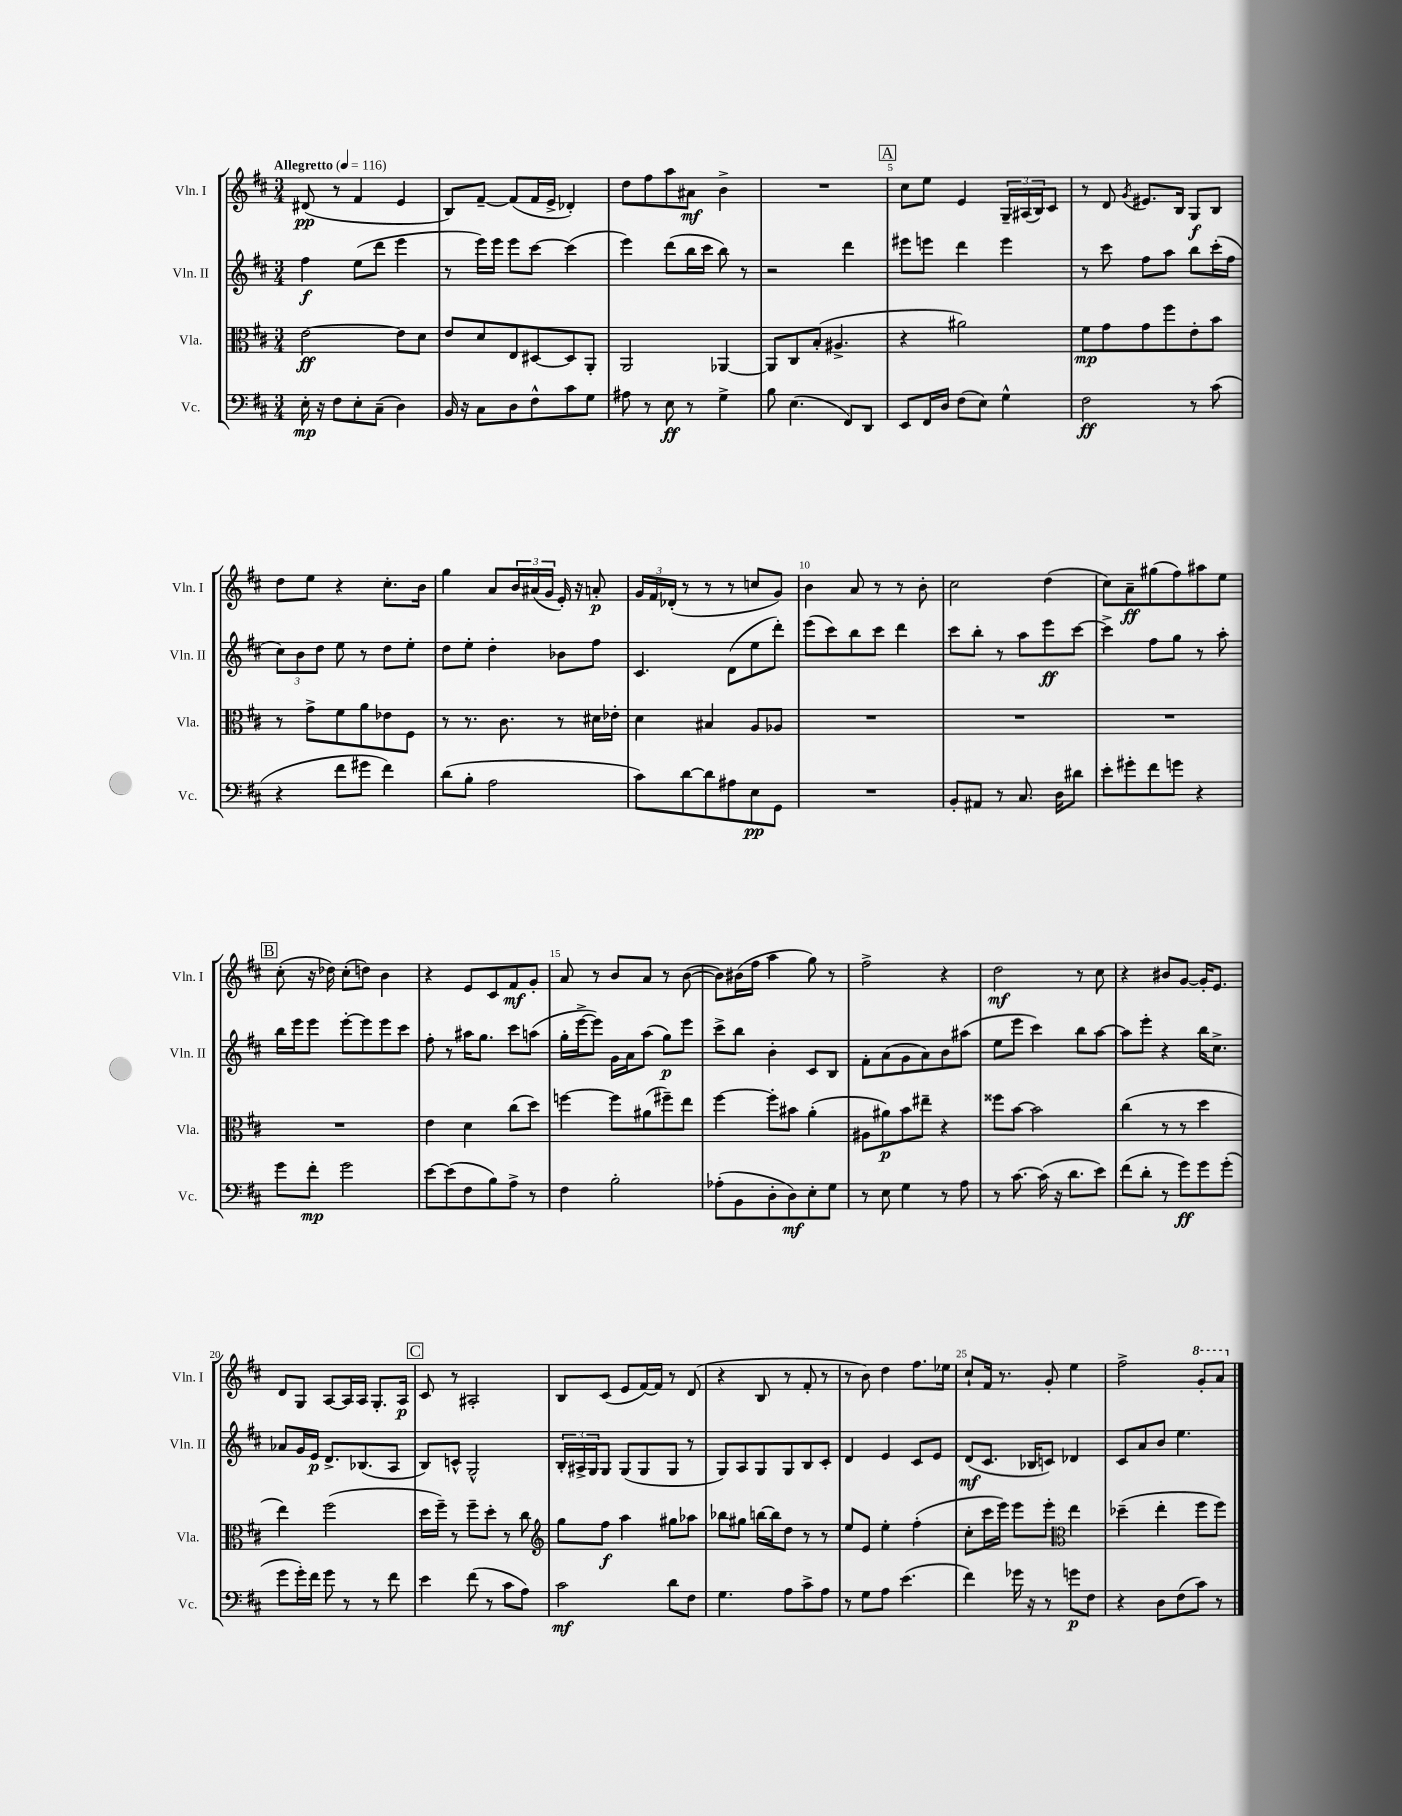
<<
\new StaffGroup <<
\new Staff = "s0" \with { instrumentName = "Vln. I" shortInstrumentName = "Vln. I" } {
    \clef treble \key d \major \numericTimeSignature \time 3/4 \tempo "Allegretto" 4 = 116
    dis'8\pp( r8 fis'4 e'4 |
    b8) fis'8~-- fis'8( fis'16 e'16-> des'4-.) |
    d''8 fis''8 a''8 ais'8\mf b'4-> |
    R2. |
    \mark \markup { \box "A" } cis''8 e''8 e'4 \tuplet 3/2 { g16-- ais16( b16) } cis'8 |
    r8 d'8 \acciaccatura { g'8 } eis'8. b16 g8\f b8 |
    d''8 e''8 r4 cis''8.-. b'16 |
    g''4 a'8 \tuplet 3/2 { b'16 ais'16( g'16 } e'16-.) r16 a'8-.\p |
    \tuplet 3/2 { g'16 fis'16 des'16-.( } r8 r8 r8 c''8 g'8) |
    b'4 a'8 r8 r8 b'8-. |
    cis''2 d''4( |
    cis''8) a'8--\ff gis''8( fis''8) ais''8 e''8 |
    \mark \markup { \box "B" } cis''8-.( r16 des''16) cis''8-.( d''8) b'4 |
    r4 e'8 cis'8 fis'8\mf g'8-. |
    a'8 r8 b'8 a'8 r8 b'8~( |
    b'8) bis'16( fis''16 a''4 g''8) r8 |
    fis''2-> r4 |
    d''2\mf r8 cis''8 |
    r4 bis'8 g'8~ g'16-. e'8. |
    d'8 g8 a8~ a16 a16 g8.-. a16\p |
    \mark \markup { \box "C" } cis'8 r8 ais2-. |
    b8 cis'8( e'8 fis'16~) fis'16 r8 d'8( |
    r4 b8 r8 fis'8-. r8 |
    r8 b'8) d''4 fis''8. ees''16 |
    cis''8-! fis'16 r8. g'8-. e''4 |
    fis''2-> \ottava #1 g''8-. a''8 \ottava #0 \bar "|." |
}
\new Staff = "s1" \with { instrumentName = "Vln. II" shortInstrumentName = "Vln. II" } {
    \clef treble \key d \major \numericTimeSignature \time 3/4
    fis''4\f e''8( d'''8 e'''4 |
    r8 e'''16) e'''16 e'''8 cis'''8~ cis'''4( |
    e'''4) d'''8( b''16 cis'''16 b''8) r8 |
    r2 d'''4 |
    \mark \markup { \box "A" } eis'''8 e'''8 d'''4 e'''4 |
    r8 cis'''8 fis''8 a''8 b''8 cis'''16-.( fis''16 |
    \tuplet 3/2 { cis''8) b'8 d''8 } e''8 r8 d''8 e''8-. |
    d''8 e''8-. d''4-. bes'8 fis''8 |
    cis'4. d'8( e''8 d'''8-.) |
    e'''8( cis'''8) b''8 cis'''8 d'''4 |
    cis'''8 b''8-. r8 a''8 e'''8\ff cis'''8~ |
    cis'''4-> fis''8 g''8 r8 a''8-. |
    \mark \markup { \box "B" } b''16 e'''16 e'''8 e'''8~-. e'''8 e'''8 cis'''8 |
    fis''8-. r8 ais''16 g''8. cis'''8 a''8( |
    g''16-. e'''16~-> e'''8) g'16 a'16 a''8( g''8\p) e'''8 |
    cis'''8-> b''8 b'4-. cis'8 b8 |
    fis'8-. a'8( g'8 a'8) b'8 ais''8( |
    e''8 e'''8 cis'''4) b''8 a''8~ |
    a''8 e'''8-. r4 b''16 cis''8.-> |
    aes'8 g'16 e'16\p d'8.-> bes8.( a8 |
    \mark \markup { \box "C" } b8) c'8-^ g2-^ |
    \tuplet 3/2 { b16-. ais16-> g16 } g8 g8( g8 g8 r8 |
    g8) a8 g8 g8 b8 cis'8-. |
    d'4 e'4 cis'8 e'8 |
    d'8\mf( cis'8. bes16 c'8) des'4 |
    cis'8 a'8 b'8 e''4. \bar "|." |
}
\new Staff = "s2" \with { instrumentName = "Vla." shortInstrumentName = "Vla." } {
    \clef alto \key d \major \numericTimeSignature \time 3/4
    e'2~\ff e'8 d'8 |
    e'8 d'8 e8 dis8~ dis8 a,8-. |
    a,2 aes,4~ |
    aes,8 cis8 b8-.( ais4.-> |
    \mark \markup { \box "A" } r4 ais'2) |
    fis'8\mp g'8 g'8 fis''8 e'8-. b'8 |
    r8 g'8-> fis'8 a'8 ees'8 fis8 |
    r8 r8. cis'8. r8 dis'16 ees'16-. |
    d'4 bis4 a8 aes8 |
    R2. |
    R2. |
    R2. |
    \mark \markup { \box "B" } R2. |
    e'4 d'4 cis''8( d''8) |
    f''4~ f''8 ais'8( fis''8--) e''8 |
    fis''4~ fis''8-. bis'8 a'4-.( |
    ais8 ais'8\p) b'8 eis''8-- r4 |
    fisis''8 b'8~ b'2 |
    cis''4( r8 r8 d''4 |
    e''4) fis''2( |
    \mark \markup { \box "C" } d''16 fis''16--) r8 fis''8-- d''8-. r8 cis''8 |
    \clef treble g''8 fis''8\f a''4 gis''8 aes''8 |
    bes''8 gis''8 b''16~ b''16 d''8 r8 r8 |
    e''8 e'8 e''4-. fis''4-.( |
    cis''8-. cis'''16 e'''16) e'''8 e'''8-. \clef alto e''4 |
    des''4--( e''4-. fis''8 fis''8) \bar "|." |
}
\new Staff = "s3" \with { instrumentName = "Vc." shortInstrumentName = "Vc." } {
    \clef bass \key d \major \numericTimeSignature \time 3/4
    e16-.\mp r16 fis8 e8-. cis8--( d4) |
    b,16 r16 cis8 d8 fis8-^ cis'8 g8 |
    ais8 r8 e8\ff r8 g4-> |
    b8 e4.( fis,8) d,8 |
    \mark \markup { \box "A" } e,8 fis,16 d16 fis8( e8) g4-^ |
    fis2\ff r8 cis'8( |
    r4 fis'8 gis'8 fis'4) |
    d'8( b8-. a2 |
    cis'8) d'8~ d'8 ais8 e8\pp g,8 |
    R2. |
    b,8-. ais,8 r8 cis8. d16 dis'8 |
    e'8-. gis'8-. fis'8 g'8 r4 |
    \mark \markup { \box "B" } g'8 fis'8-.\mp g'2 |
    e'8~ e'8( fis8 b8) a8-> r8 |
    fis4 b2-. |
    aes8-.( b,8 d8-. d8\mf) e8-. g8 |
    r8 e8 g4 r8 a8 |
    r8 cis'8.~ cis'16( r16 d'8. e'8) |
    fis'8( d'8-. r8 g'8\ff) g'8 g'8-.( |
    g'8 g'16-.) fis'16 g'8 r8 r8 fis'8 |
    \mark \markup { \box "C" } e'4 fis'8( r8 cis'8 a8) |
    cis'2\mf d'8 fis8 |
    g4. a8 cis'8-> a8 |
    r8 g8 a8 e'4.( |
    fis'4) ges'16 r16 r8 g'8\p fis8 |
    r4 d8 fis8( cis'8) r8 \bar "|." |
}
>>
>>
\layout { \context { \Score \override BarNumber.break-visibility = ##(#f #t #t) barNumberVisibility = #(every-nth-bar-number-visible 5) } }
